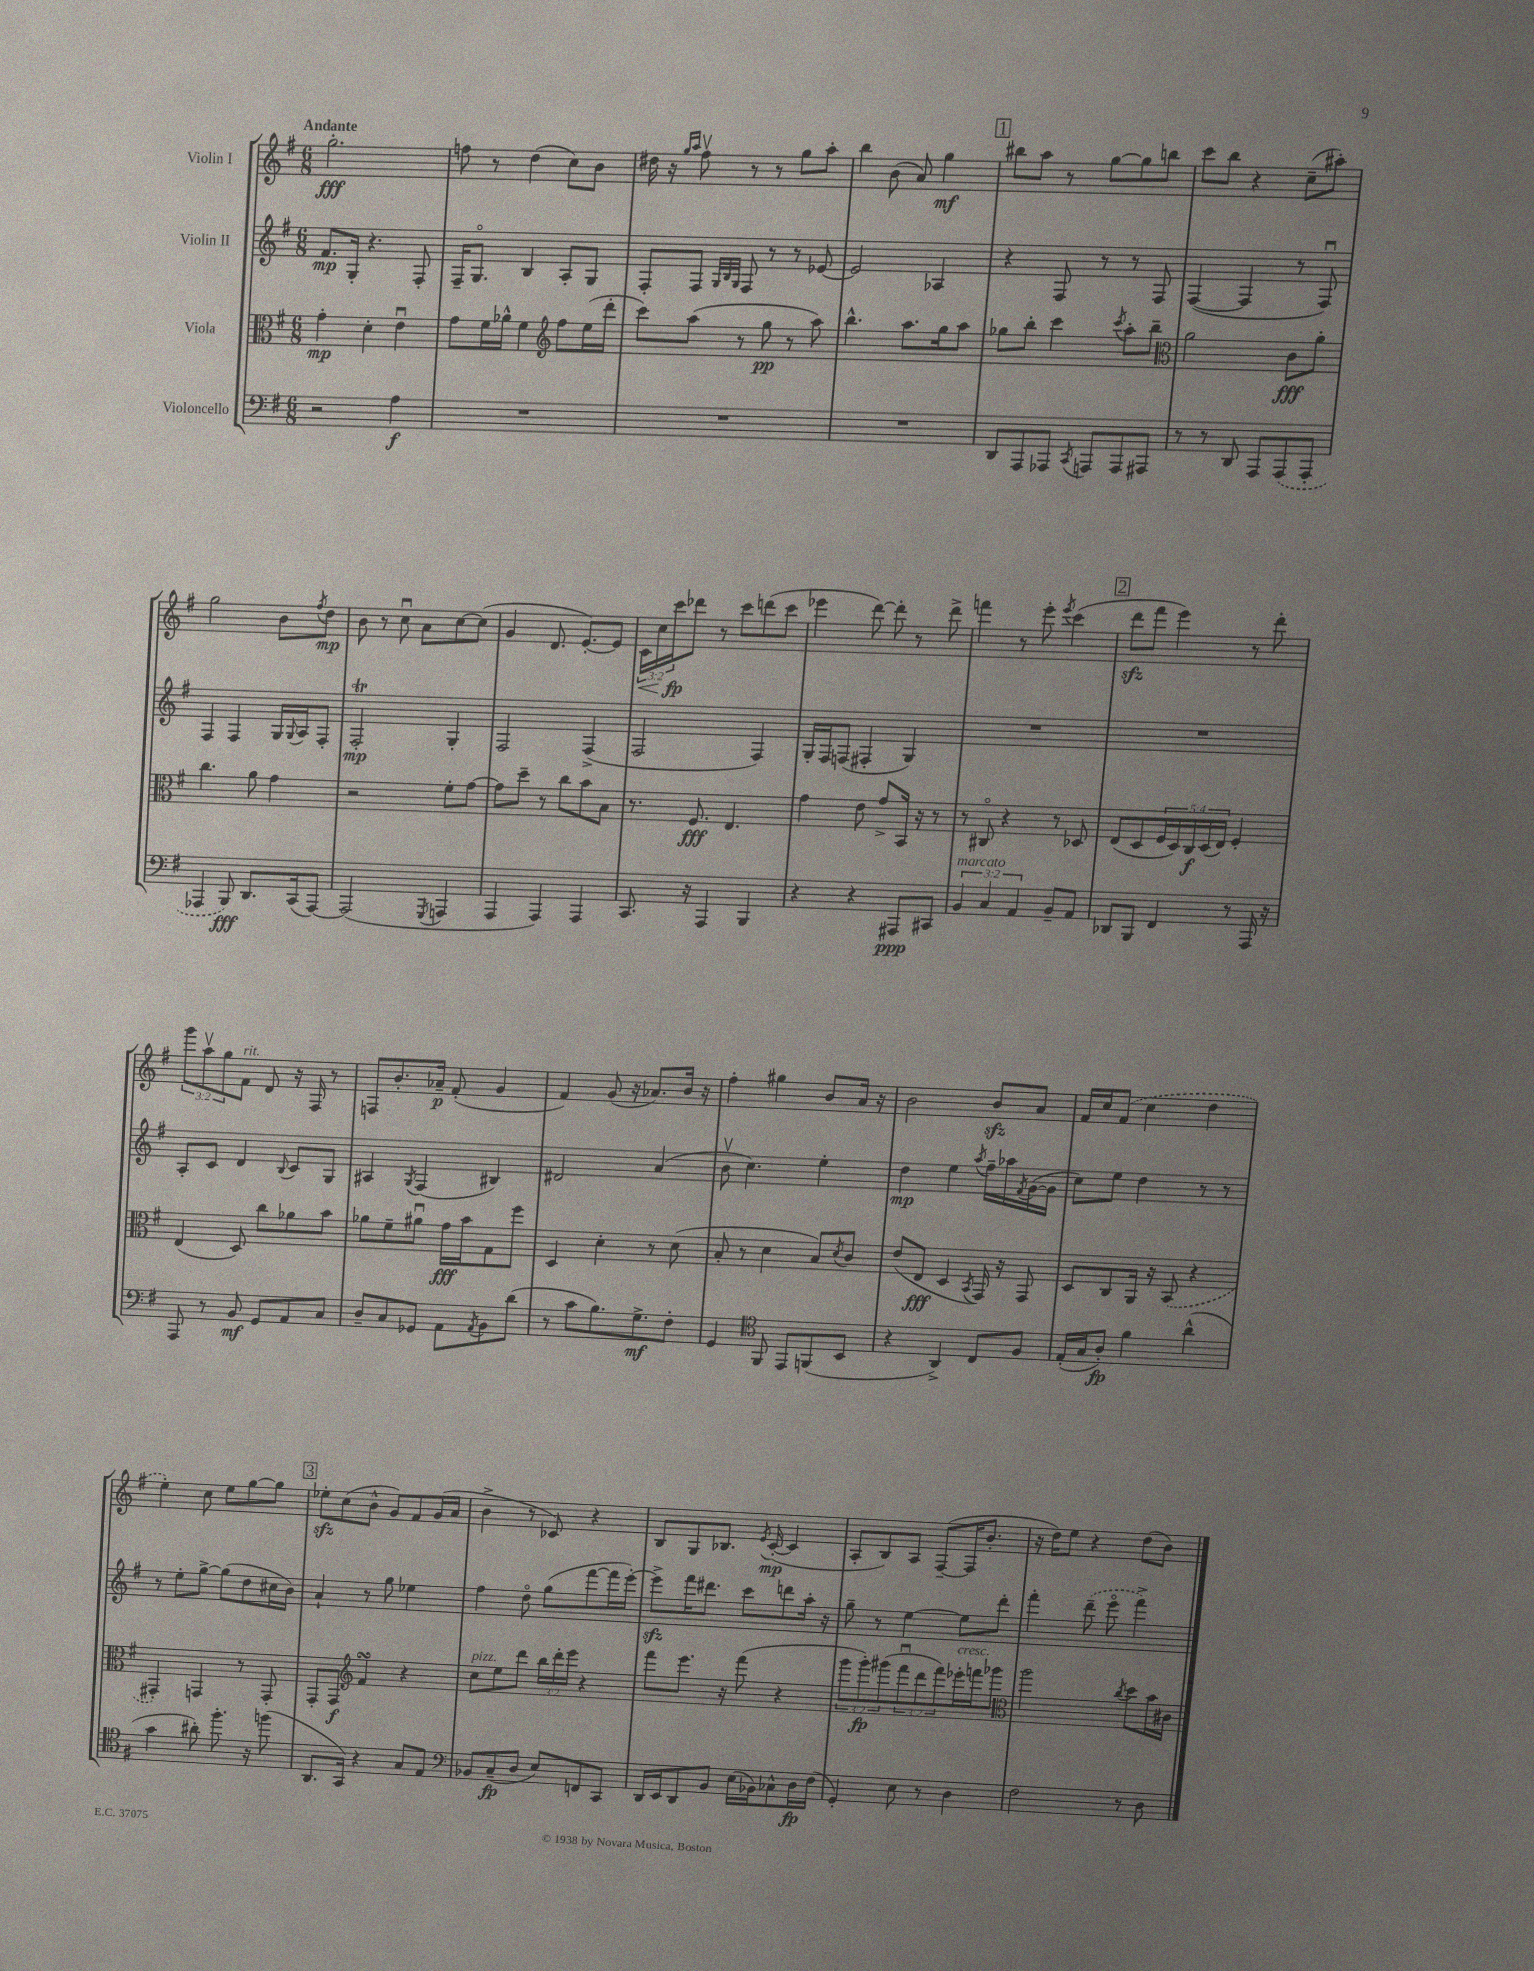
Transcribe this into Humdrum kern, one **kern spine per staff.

**kern	**kern	**kern	**kern
*staff4	*staff3	*staff2	*staff1
*clefF4	*clefC3	*clefG2	*clefG2
*k[f#]	*k[f#]	*k[f#]	*k[f#]
*M6/8	*M6/8	*M6/8	*M6/8
2r	4g'\	8.f#/L	2.gg'\
.	.	16G'/Jk	.
.	4d'\	4.r	.
4A\	4eu\	.	.
.	.	8F#'/	.
=	=	=	=
2.r	8g\L	16F#~/LK	8ff\
.	.	8.Go/J	.
.	16f#\L	.	8r
.	16a-^^\JJ	.	.
.	4f#\	4B/	(4dd\
*	*clefG2	*	*
.	8ff#\L	8A'/L	8cc\L)
.	(16ee\L	8G/J	8b\J
.	16ddd'\JJ	.	.
=	=	=	=
2.r	8ccc\L)	8F#'/L	16dd#\
.	.	.	16r
.	.	.	16qqgg/LL
.	.	.	16qqaa/JJ
.	(8aa\J	8F#/J	8ff#v\
.	.	32qqG/LLL	.
.	.	32qqB/	.
.	.	32qqG/JJJ	.
.	8r	8F#/	8r
.	8gg\	8r	8r
.	8r	8r	8gg\L
.	8aa\)	[8e-/	8aa'\J
=	=	=	=
2.r	4.bb^^\	2e-/]	4bb\
.	.	.	(8b\
.	8.aa\L	.	8a/)
.	.	4A-/	4gg\
.	16gg\k	.	.
.	8aa\J	.	.
=	=	=	=
8DD/L	8gg-\L	4r	8bb#\L
8AAA/	8bb'\J	.	8aa\J
8AAA-/J	4ccc\	8F#/	8r
8qCC/	.	.	.
8AAA/L	.	8r	[8gg\L
.	8qccc/	.	.
8AAA/	8aa'\L	8r	8gg\]
8AAA#/J	8bb~\J	8F#/	8bb\J
=	=	=	=
*	*clefC3	*	*
8r	2a\	([4F#/	8ccc\L
8r	.	.	8bb\J
8DD/	.	4F#/]	4r
8AAA/L	.	.	.
(8AAA/	8c\L	8r	(8cc~\L
8AAA'/J	8a'\J	8F#u/)	8aa#'\J)
=	=	=	=
4AAA-/	4.cc\	4F#/	2gg\
8BBB/)	.	4F#/	.
8.DD/L	8a\	.	.
.	4g\	16G/LL	8b\L
.	.	8qqG/	.
(16CC/k	.	16A/J	.
.	.	.	8qff#/
[8AAA-/J)	.	8F#'/J	8dd\J
=	=	=	=
(2AAA-/]	2r	2F#'/	8b\
.	.	.	8r
.	.	.	8ccu\
.	.	.	8a\L
8qGGG/	.	.	.
4AAA/	8f#'\L	4G'/	[8cc\
.	[8g\J	.	(8cc\]J
=	=	=	=
4AAA/	8g\]L	2F#/	4g/
.	8dd~\J	.	.
4AAA/)	8r	.	8.d/
.	8cc\L	.	.
.	.	.	[8.e'/L)
4AAA/	8b\	(4F#^/	.
.	8B\J	.	8e/]J
=	=	=	=
8.CC/	8.r	2F#/	24c\LL
.	.	.	24cc\
.	.	.	24ccc\J
.	.	.	8ddd-\J
16r	8.F#/	.	.
4AAA/	.	.	8r
.	4.E/	.	8ccc\L
4BBB/	.	4F#/)	(8ddd\
.	.	.	8ccc\J
=	=	=	=
4r	4g\	16G'/LL	4eee-\
.	.	16F#/J	.
.	.	(8F/J	.
4r	8e\	4F#'/	[8ddd\)
.	8g^/L	.	8ddd'\]
8AAA#/L	16BB/Jk	4G/)	8r
.	16r	.	.
8CC#/J	8r	.	8ddd^\
=	=	=	=
6BB/	8r	2.r	4fff\
.	8C#o/	.	.
6C/	.	.	.
.	4r	.	8r
6AA/	.	.	.
.	.	.	8eee'\
.	.	.	8qeee/
8BB~/L	8r	.	(4ccc\
8AA/J	8D-/	.	.
=	=	=	=
8DD-/L	(8E/L	2.r	8ddd\L
8BBB/J	8D/	.	8fff#\J
4FF#/	20F#/L	.	4eee\)
.	20D/)	.	.
.	20C/	.	.
.	(20D/	.	.
.	20E/JJ)	.	.
8r	4F#'/	.	8r
16AAA/	.	.	8ddd'\
16r	.	.	.
=	=	=	=
8AAA/	(4E/	8A'/L	12ggg\L
.	.	.	12aav\
8r	.	8c/J	.
.	.	.	12gg\
8BB/	8D/)	4d/	8f#\J
8GG/L	8cc\L	.	8d/
.	.	8qqB/	.
8AA/	8a-\	8c/L	16r
.	.	.	16F#/
8C/J	8b\J	8G/J	8r
=	=	=	=
8D~/L	8a-\L	4A#/	8F/L
8C/	8f#~\	.	8.b'/
.	.	8qG/	.
8GG-/J	8a#u\J	(4F#/	.
.	.	.	16a-~/Jk
8AA\L	16g\LL	.	(8f#'/
.	16b\J	.	.
8qAA/	.	.	.
8BB\	8G\	4B#/)	4g/
(8d\J	8ff#\J	.	.
=	=	=	=
8r	4D/	2d#/	4f#/)
8c\L	.	.	.
8.B\)	4d'\	.	(8g/
.	.	.	16r
8.G^\	.	.	8.a-/L)
.	8r	(4a/	.
8F#'\J	(8d\	.	16b/Jk
.	.	.	16r
=	=	=	=
4GG/	8B'/	8bv\	4ff#'\
.	8r	4.cc\)	.
*clefC4	*	*	*
8FF#/	4d\	.	4gg#\
8EE/L	.	.	.
(8FF/	8B/L)	4ee'\	8b/L
.	8qd/	.	.
8BB/J	8c/J	.	16a/Jk
.	.	.	16r
=	=	=	=
4r	(8e/L	4dd\	2b\
.	8E/J	.	.
4AA^/)	4D/	4ee\	.
.	8qBB/	8qaa/	.
8C/L	16GG/)	16ff#~\LL	8b/L
.	16r	16aa-\	.
.	.	8qf#/	.
8F#/J	8GG/	([16g\	8a/J
.	.	16g\]JJ	.
=	=	=	=
(16E'/LL	8D/L	8cc\L)	16f#/LL
16G/J	.	.	16cc/J
8A'/J)	8C/	8ee\J	(8f#/J
4f#\	16AA/Jk	4dd\	4cc\
.	16r	.	.
.	(8BB/	.	.
(4a^^\	4r	8r	4dd\
.	.	8r	.
=	=	=	=
4g\	4GG#'/)	8r	4ee'\)
.	.	8ee'\L	.
8a#'\)	4GG/	[8gg^\J	8cc\
8.ff#'\	.	(8gg\]L	8ee\L
.	8r	8dd\	[8gg\
16r	.	.	.
(8ff\	8GG'/	16cc#\L	8gg\]J
.	.	16b\JJ)	.
=	=	=	=
8.AA/L	8GG'/L	4a`/	8ee-'\L
.	8GG/J	.	(8cc\
16GG/Jk)	.	.	.
*	*clefG2	*	*
4r	4f#/	8r	8b^^\J
.	.	8gg\	8g/L)
8G/L	4r	4ee-\	8f#/
8E/J	.	.	(16g/L
.	.	.	16a/JJ
=	=	=	=
*clefF4	*	*	*
8BB-/L	8cc\L	4ff#\	4b^\
(8C~/	8ee\	.	.
8D/J	8ddd\J	8ddo\	8r
8E/L)	24bb\LL	(8gg\L	8c-/)
.	24ddd'\	.	.
.	24eee\JJ	.	.
8FF/	4r	[8fff#\	4r
8CC/J	.	16fff#\]L	.
.	.	[16eee'\JJ)	.
=	=	=	=
16DD/LL	8fff#\L	8eee^\]L	8B/L
16EE/J	.	.	.
8DD/	8.eee\J	16fff#\K	8G/
.	.	8.ddd#\J	.
8BB/J	.	.	8.B-/J
.	16r	.	.
(16E\LL	(8fff#\	8ccc\L	.
.	.	.	8qe/
16BB-\J)	.	.	([16c'/
8C-^^\	4r	8ddd\	4c/]
16D\L	.	16aa'\Jk	.
(16F#\JJ	.	16r	.
=	=	=	=
4GG'/)	12ggg\L	8gg~\	8A'/L
.	12ggg'\)	.	.
.	.	8r	8B/)
.	(12ggg#\	.	.
8E\	12fff#u\	[4ee\	8A/J
.	12ddd\	.	.
8r	.	.	([8F#~/L
.	12fff#\)	.	.
4D\	16eee-'\L	8ee\]L	16F#/]K
.	16fff\J	.	8.b'/J
.	8ggg-\J	8ddd'\J	.
=	=	=	=
*	*clefC3	*	*
2F#\	2aa\	4fff#'\	16r
.	.	.	16dd\LK)
.	.	.	8ee\J
.	.	(8ddd~\	4r
.	.	8eeeo\	.
.	8qcc/	.	.
8r	8dd\L	4fff#^\)	(8dd\L
8D\	16b\L	.	8b\J)
.	16c#\JJ	.	.
==	==	==	==
*-	*-	*-	*-
